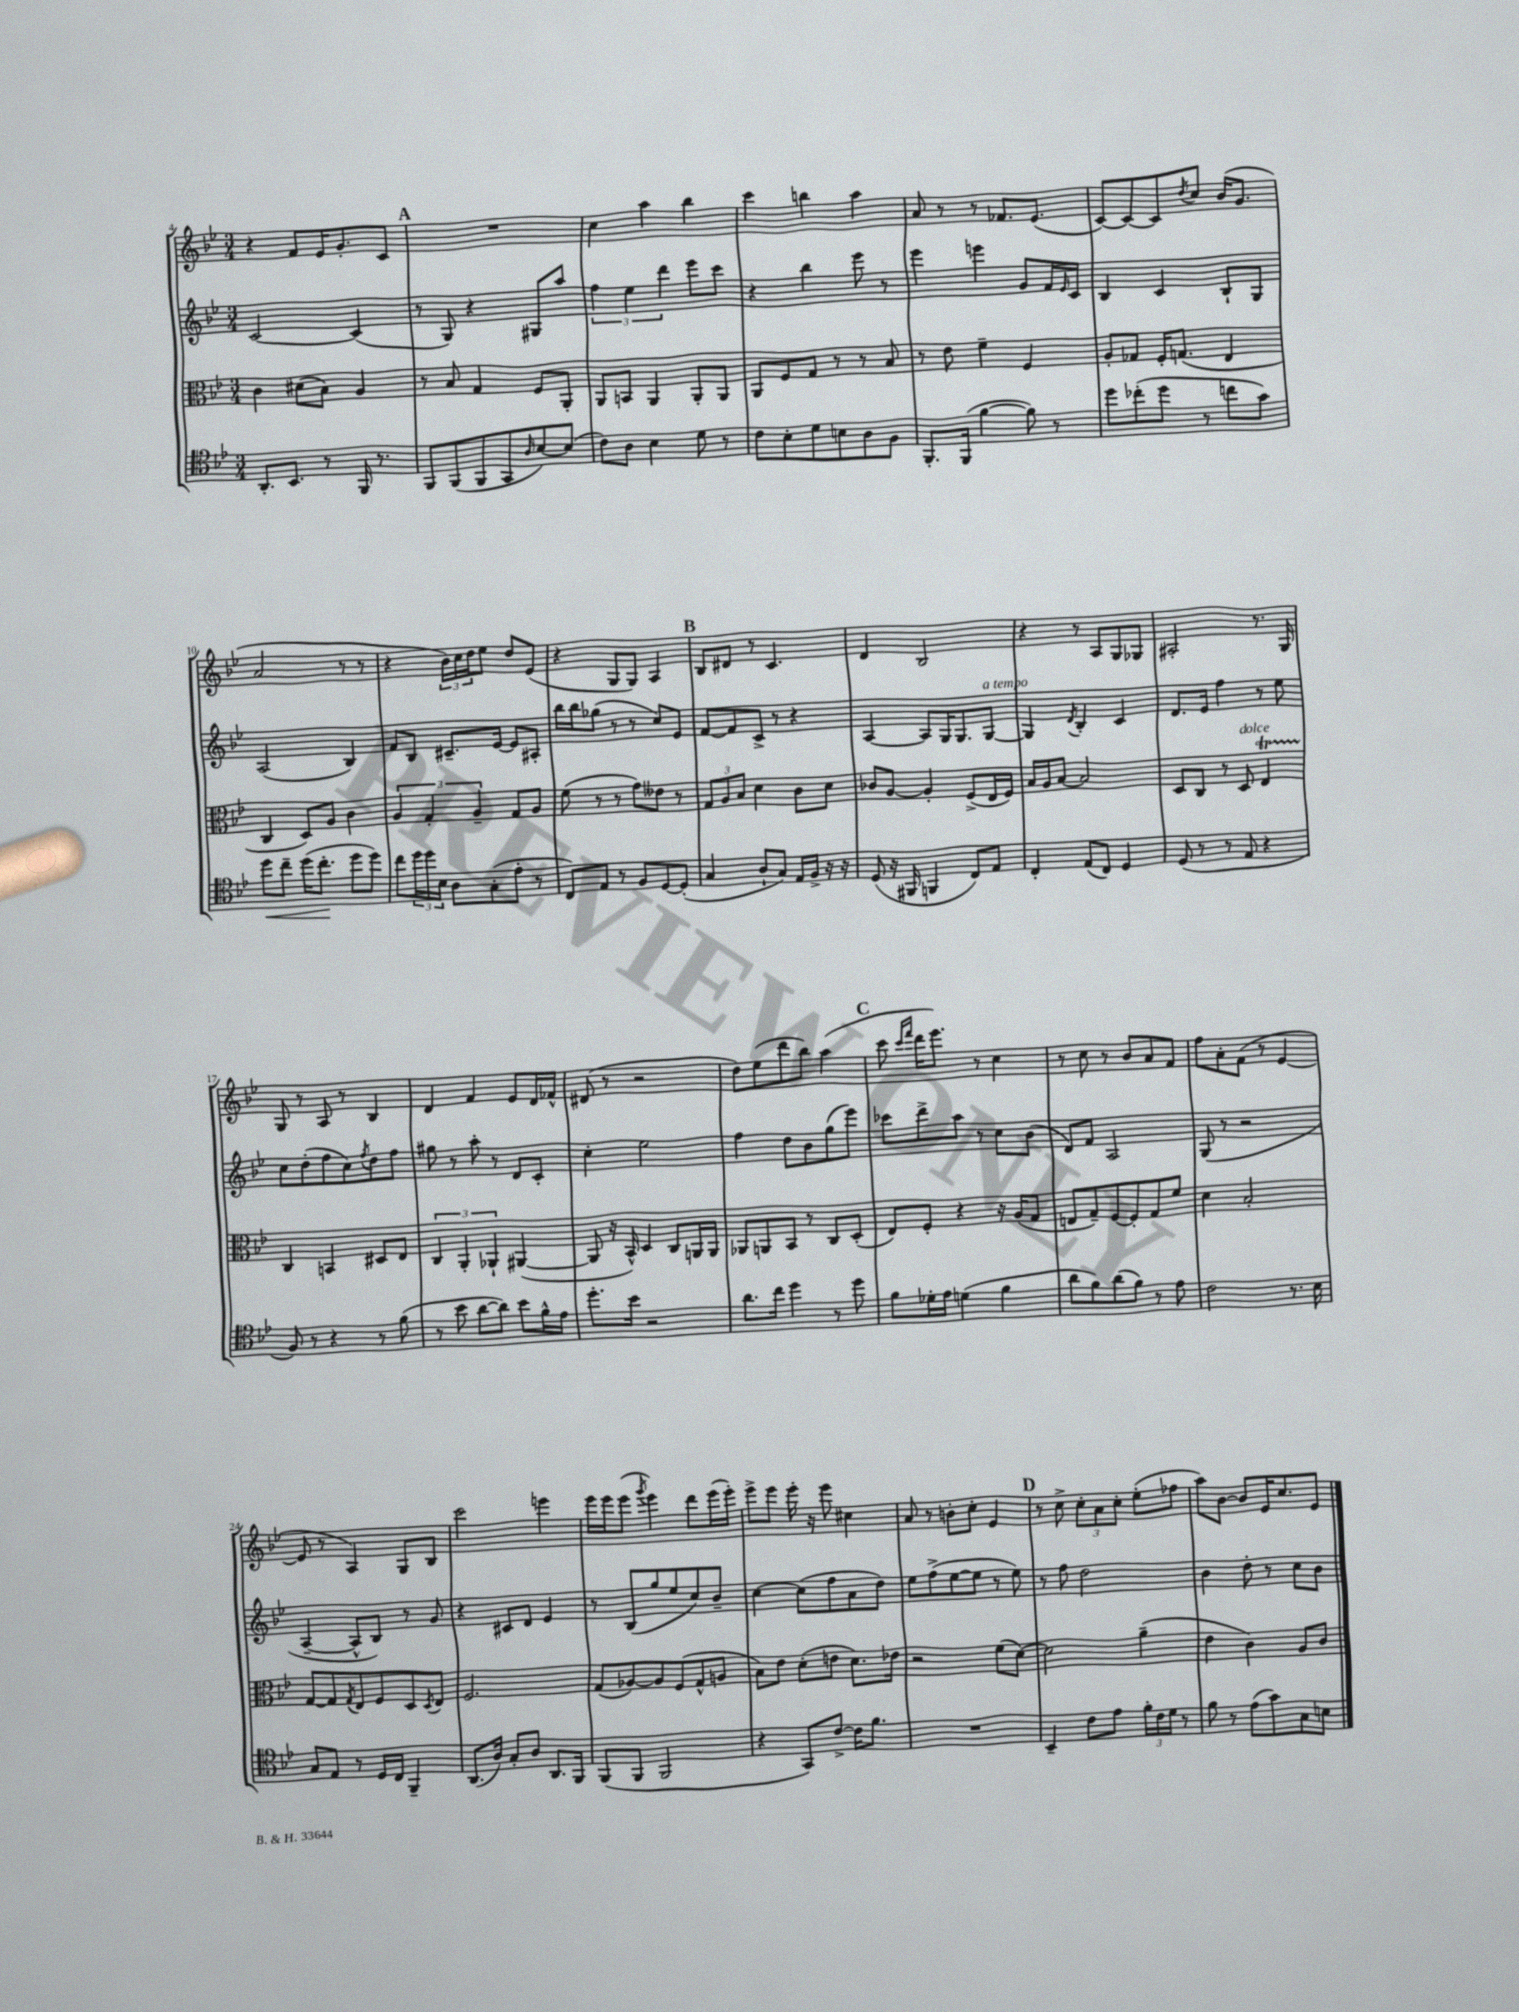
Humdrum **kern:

**kern	**kern	**kern	**kern
*staff4	*staff3	*staff2	*staff1
*clefC4	*clefC3	*clefG2	*clefG2
*k[b-e-]	*k[b-e-]	*k[b-e-]	*k[b-e-]
*M3/4	*M3/4	*M3/4	*M3/4
8.AA'	4c	[2c	4r
8.BB-	.	.	.
.	(8d#	.	8f
8r	8B-)	.	16e-
.	.	.	8.g'
16FF	4A	(4c]	.
8.r	.	.	.
.	.	.	8c
=	=	=	=
8FF	8r	8r	2.r
(8FF	8B-	8G)	.
8FF	4G	4r	.
8GG	.	.	.
16qqA	.	.	.
[8B-)	8F	8G#	.
(8B-]	8AA'	8aa	.
=	=	=	=
8c)	8AA	6ff	4cc
8A	8BB	.	.
.	.	6ee-	.
4B-	4AA	.	4aa
.	.	6ddd	.
8d	8AA'	8eee-	4bb-
8r	8AA	8ccc	.
=	=	=	=
8c	8AA	4r	4ccc
8B-'	8F	.	.
8d	8G	4bb-	4bb
8B	8r	.	.
8A	8r	8eee-	4aa
8F	8B-	8r	.
=	=	=	=
8.FF'	8r	4eee-	8a
.	8e-	.	8r
(16FF	.	.	.
[4f	4f~	4eee	8r
.	.	.	8.f-
8f])	4F	8g	.
.	.	.	(8.e-
8r	.	16f	.
.	.	16qqe-	.
.	.	16c	.
=	=	=	=
8dd	8A'	4B-	[8c)
(8cc-'	8G-	.	8c_
8dd	16F'	4c	8c]
.	(8.G	.	.
.	.	.	8qdd
8r	.	.	8cc
8cc	4E-	8B-`	(16b-
.	.	.	8.g
8g)	.	8G	.
=	=	=	=
8dd	4C	(2A	2a
8cc~	.	.	.
(16dd	8D)	.	.
8.cc'	.	.	.
.	8A	.	.
8dd	4c	4B-)	8r
8dd)	.	.	8r
=	=	=	=
8cc	6A	8f	4r
24dd	.	8B-	.
24dd	6G'	.	.
24B-	.	.	.
8A	.	8.c#~	24b-)
.	.	.	24cc
.	6A~	.	24dd
(8G'	.	.	8ee-
.	.	[16e-	.
8e-'	8G	8e-]	8dd
8r	8A	8A#'	(8e-
=	=	=	=
8C)	(8f	16bb-	4r
.	.	16bb-	.
8E-	8r	(8gg-	.
8r	8r	8r	8G
8F	8g)	8r	8G)
[8D	8e--	8cc)	4A
(8D']	8r	8e-	.
=	=	=	=
4G	12G	[8f	8B-
.	12A	.	.
.	.	8f]	8d#
.	12B-	.	.
8A`	4d	8c^	8r
8G)	.	8r	4.c
16E-	8c	4r	.
16F^	.	.	.
16r	8d	.	.
16r	.	.	.
=	=	=	=
(8D	8c-	[4A	4d
16r	[8A	.	.
16FF#	.	.	.
4FF	4A']	8A]	2B-
.	.	16G	.
.	.	8.G	.
8C)	(8F^	.	.
8E-	16E-	[8G	.
.	16F)	.	.
=	=	=	=
4C'	16B-	4G]	4r
.	16A	.	.
.	[8B-	.	.
.	.	8qd	.
(8E-	2B-]	4B-'	8r
8C)	.	.	8A
4D	.	4c	8G
.	.	.	8G-
=	=	=	=
(8D	8D	8.d	2A#'
8r	8C	.	.
.	.	16e-	.
8r	8r	4ff	.
8E-	8D	.	.
4r	4E-	8r	8.r
.	.	8ee-	.
.	.	.	16G
=	=	=	=
8F)	4C	8cc	8G
8r	.	(8dd'	8r
4r	4BB	8ff	8A
.	.	8cc)	8r
.	.	8qff	.
8r	8D#	8dd	4B-
(8f	8E-	8ff	.
=	=	=	=
8r	6C	8gg#	4d
8b-	.	8r	.
.	6AA'	.	.
[8a	.	8aa'	4f
.	6AA-`	.	.
8a])	.	8r	.
8b-	([4AA#	8d	8e-
16f^^	.	8c'	16d
16e-	.	.	16f-^^
=	=	=	=
8.dd'	8AA#]	4cc'	(8d#
.	16r	.	8r
16b-	16BB-^^)	.	.
2r	4D	2ee-	2r
.	8C	.	.
.	16AA	.	.
.	16AA	.	.
=	=	=	=
8.a	8AA-	4ff	8dd)
.	8AA	.	(8ee-
16cc	.	.	.
4dd	8BB-	8dd	8ddd
.	8r	8b-	8bb-)
8r	8C	(8gg	(4aa
8dd	(8D'	8eee-)	.
=	=	=	=
8f	8E-)	8ccc-	8ccc
.	.	.	16qqccc
.	.	.	16qqfff
16d-'	8F'	8ddd^	16ddd
16e-	.	.	8.eee-)
(4d	4r	8aa	.
.	.	8r	8r
4f	16r	8cc	4cc
.	(16A	.	.
.	8G	(8b-	.
=	=	=	=
8a	8E	8d)	8r
8f)	8G~)	8f	8cc
(8a	[8F	2A	8r
8f)	8F']	.	8b-
8r	8G	.	8a
8e-	8f	.	8f
=	=	=	=
2c	4d	(8G	8ff
.	.	8r	8a'
.	2B-'	2r	(8f
.	.	.	8r
8.r	.	.	[4e-
16B-	.	.	.
=	=	=	=
8G	[8G	[4A~	8e-]
8E-	8G]	.	8r
.	8qG	.	.
8r	8E-	8A^^]	4A)
16D	8F	8B-)	.
16C	.	.	.
4FF~	8D	8r	8G
.	8qD	.	.
.	8E-	8g	8B-
=	=	=	=
(8.AA	2.F	4r	2ccc
16A)	.	.	.
8G'	.	8c#	.
8A	.	8d	.
8.AA	.	4e-	4eee
16FF	.	.	.
=	=	=	=
(8FF	(8G	8r	16eee-
.	.	.	16eee-
8FF	[8A-)	(8B-	(8eee-
.	.	.	8qggg
2FF	8A-]	8gg	4eee-)
.	(8F	8ee-	.
.	8G^^	8cc)	8ddd
.	8A	8b-~	(16eee-
.	.	.	16eee-')
=	=	=	=
4r	8B-)	[4cc	8eee-^
.	8e-	.	8eee-
8GG)	(8d'	(8cc]	16eee-'
.	.	.	16r
[8c^	8e	8ff	8eee-
16c]	8.d)	8a	4cc#
8.f	.	.	.
.	.	8dd)	.
.	16e-	.	.
=	=	=	=
2.r	2r	8ee-	8a
.	.	(8ff^	8r
.	.	[8ee-	8b'
.	.	8ee-]	8cc'
.	(8f	8r	4e-
.	[8d)	8ee-)	.
=	=	=	=
4BB-~	2d]	8r	8r
.	.	8ff	8cc^
8c	.	2dd	12cc'
.	.	.	12a
8e-	.	.	.
.	.	.	12cc'
24f'	(4a~	.	(8ee-'
24c	.	.	.
24d	.	.	.
8r	.	.	8ff-
=	=	=	=
8f	4e-	4b-	8aa)
8r	.	.	[8b-
(8e-	4c)	8dd'	8b-]
8g)	.	8r	16e-
.	.	.	8.cc
8G	8A	8cc	.
8B	8c	8b-	8e-
==	==	==	==
*-	*-	*-	*-
